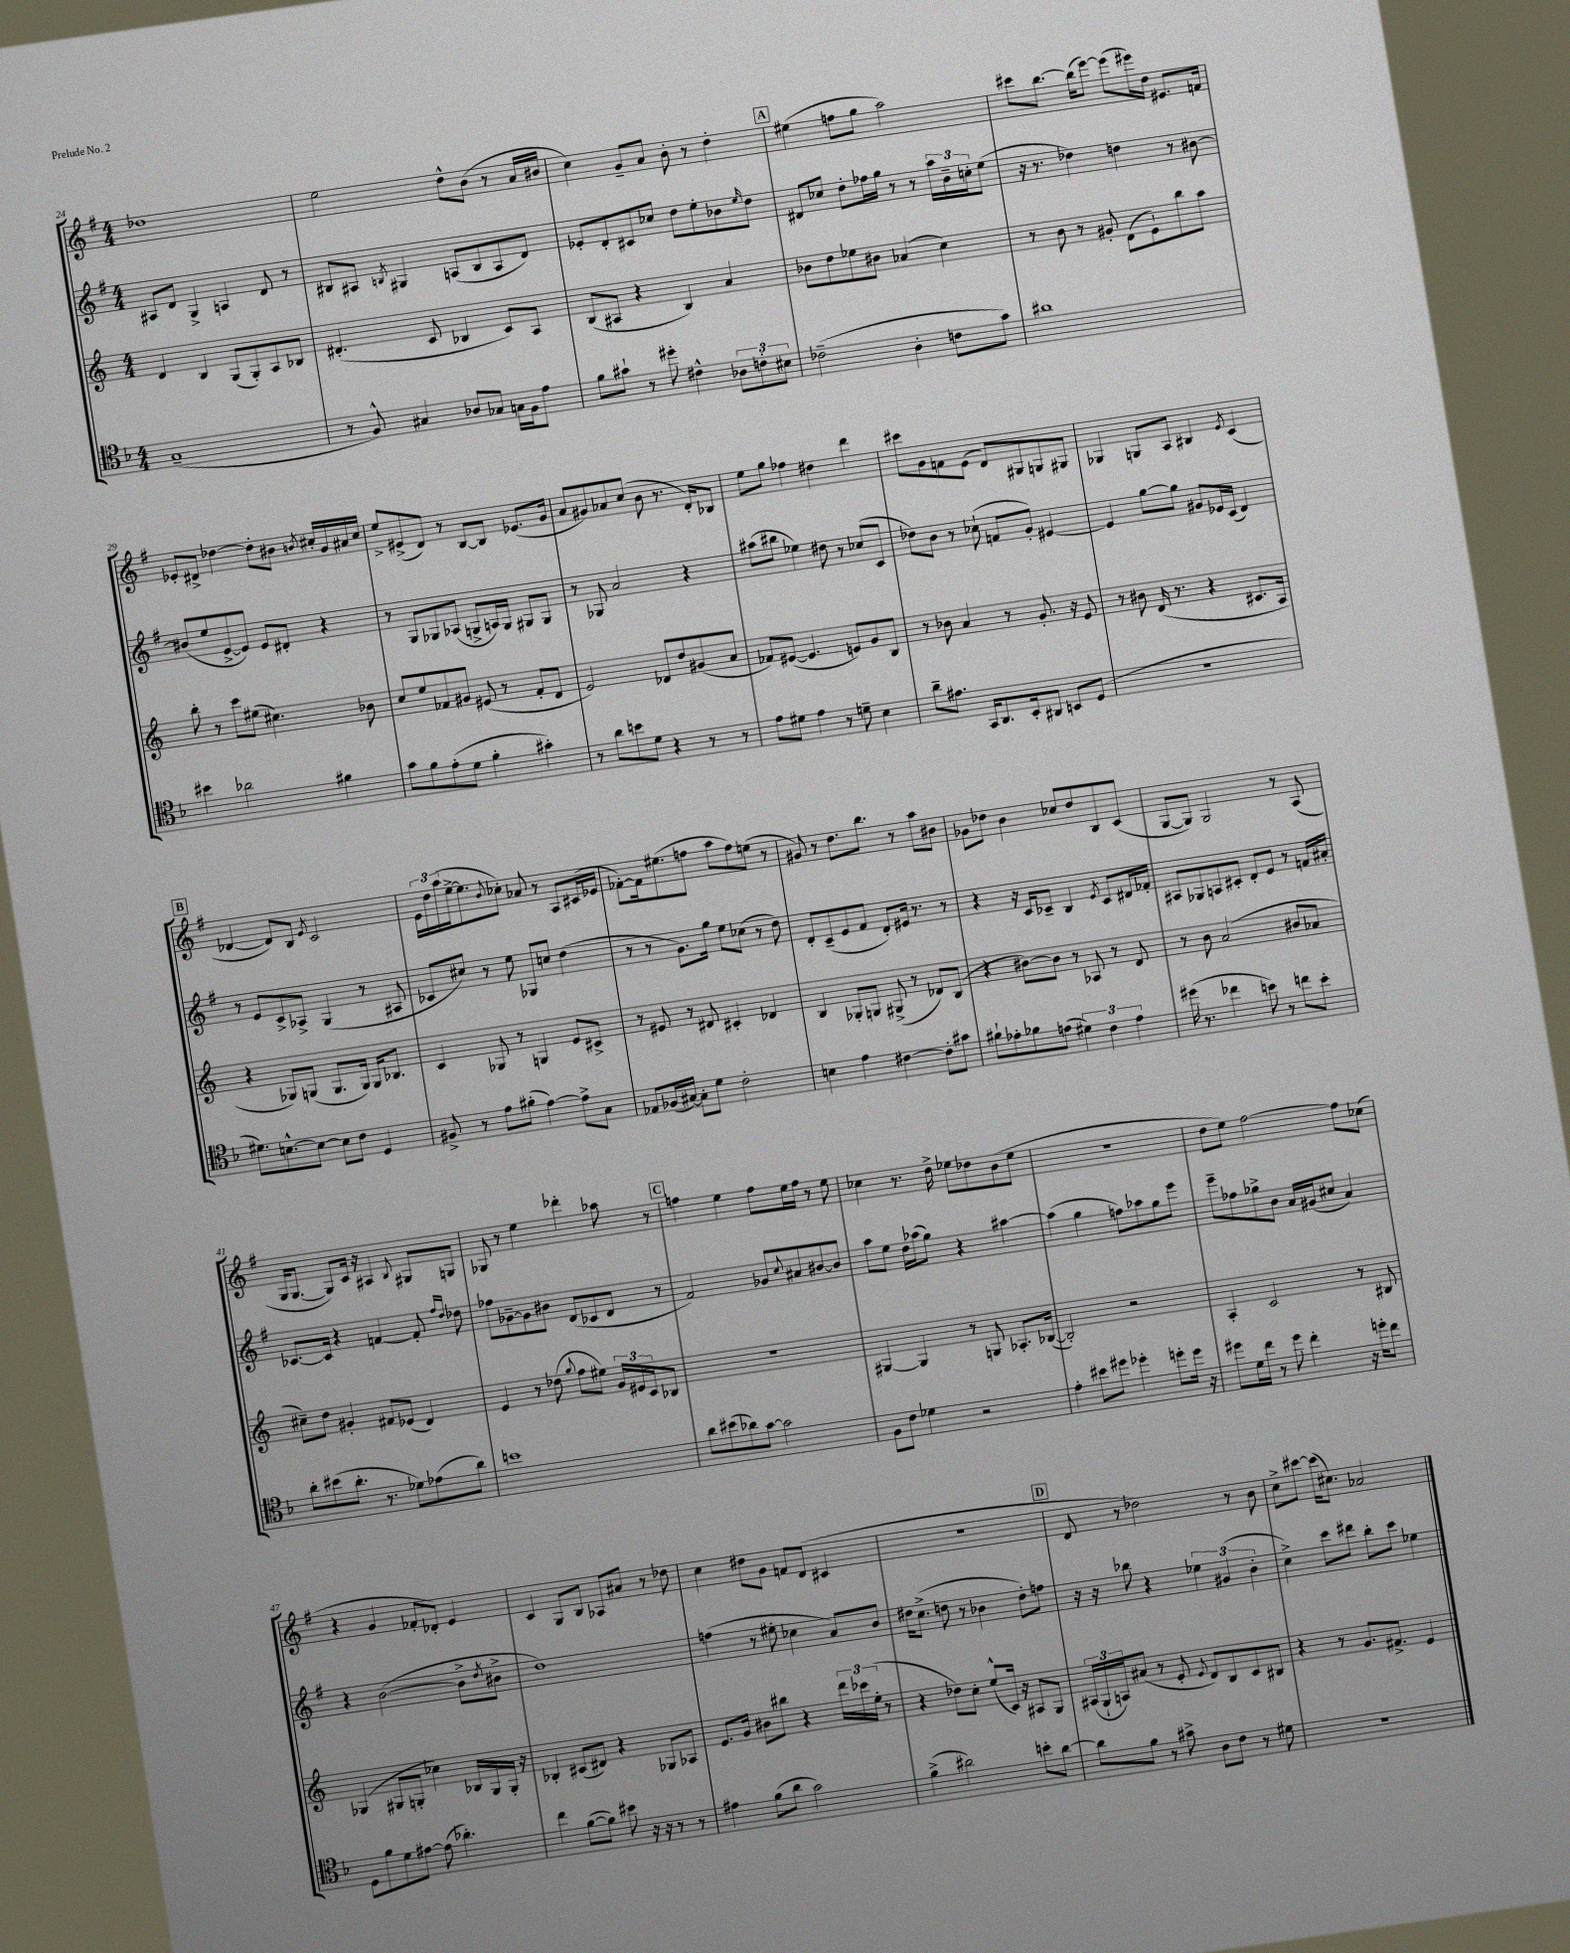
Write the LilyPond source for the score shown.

<<
\new StaffGroup <<
\new Staff = "s0" {
    \clef treble \key g \major \numericTimeSignature \time 4/4
    des''1 |
    e''2 d''8-^ b'8( r8 a'16 bis'16 |
    c''4) g'8-- a'8 b'8-. r8 d''4-. |
    \mark \markup { \box "A" } eis''4( f''8 g''8 a''2) |
    cis'''8 b''8.~ b''16( e'''8~) e'''8( eis'''16) d''16 eis'8. f'16 |
    ees'8-. dis'8-> des''4~ des''8-. bis'8 \acciaccatura { b'8 } cis''16-. g'16 ais'16 cis''16 |
    e''8-> eis'8->( d'8) r8 b8~ b8 ees'8.( g'16 |
    a'8 gis'8) aes'8 c''8( b'8 r8. d'16-.) bes8 |
    e''8 g''8 fes''4 dis''4 d'''4 |
    cis'''8 g'8 f'8 e'8( d'8) gis8 g8 gis8 |
    ges4 g8 a8 bis4 \acciaccatura { e'8 } c'4( |
    \mark \markup { \box "B" } des'4~ des'8) b8 \acciaccatura { e'8 } c'2 |
    \tuplet 3/2 { e'16 d''16 a''16( } e''16~-> e''8. \appoggiatura { b'8 } ces''8-.) aes'8 r8 a8 cis'16( ees'16 |
    fes'8~-.) fes'16 eis''8.( f''8 a''8 f''8) e''8( r8 |
    gis'8) r8 d''8. b''8. r8 a''8 bis'8 |
    ges'8 des''8 b'4 ces''8 des''8 b8 c'8( |
    g8~ g8) g2 r8 a8( |
    g16 g8.~ g8) c'16 r16 ais4 \appoggiatura { b8 } gis8 g8 |
    ges8 r8 e''4 des'''4-. aes''8 r8 |
    \mark \markup { \box "C" } f''4 e''4 f''8 e''16 f''16 r8 e''8 |
    ces''4 r8. d''16-> ees''8 des''8 b'8( ees''8 |
    R1 |
    d''8 e''8) fis''2~ fis''8 ces''8( |
    r4 g'4 fes'8-. des'8-.) e'4 |
    c'4 g8 b8 aes8 ais'8 r8 des''8 |
    c''4 dis''8 g'8 f'8 d'8( cis'4 |
    R1 |
    \mark \markup { \box "D" } d'8 r8 des''2) r8 b'8 |
    c''8-> cis'''8~ cis'''16( cis''8.) aes'2 \bar "|." |
}
\new Staff = "s1" {
    \clef treble \key g \major \numericTimeSignature \time 4/4
    ais8 d'8 g4-> a4 d'8 r8 |
    bis8 ais8 \acciaccatura { b8 } gis4 a8( b8 a8 d'8) |
    ees'8-. d'8-. cis'8 ces''8 d''8 e''8-. bes'8 \grace { e''16 } d''8 |
    \mark \markup { \box "A" } dis'8 ces''8 d''8-. fes''16 g''16 r8 r8 \tuplet 3/2 { a''16 b'16-- c''16-. } e''8( |
    r16 r8. des''4) d''4 r8 bis'8~ |
    bis'8( e''8 e'8~-> e'8) e'8 dis'8-. r4 |
    r8 g8 ges8 aes8( g8-> a16) g16 gis8 gis8 |
    r8 ges8 a'2 r4 |
    ais''8( bis''8 ees''4) dis''8 r8 ces''8( c'8 |
    des''8) b'8 r8 ces''8-!( f'8 g'8-.) eis'4~ |
    eis'4 g''8~ g''8 gis'8 ees'16 c'16( d'4) |
    \mark \markup { \box "B" } r8 e'8 c'8-> aes8-> g4( r8 ais8 |
    ces'8 cis''8) r8 e''8 ges8 c''8 d''4( |
    r8 r8 g'8.) g''16 e''8 ces''8( r8 d''8) |
    d'8-. c'8--( e'8 fis'8 d'8-.) eis'16 r8. r8 |
    r4 r16 c'16 ces'8-- b4 \acciaccatura { e'8 } ces'8 dis'16 fes'16-. |
    ais8 ges8 a8 cis'8-. d'8-. e'8 r8 f'16 ais'16-. |
    ces'8.~ ces'16 r4 f'4~ f'8-. \grace { fis''16 d''16 } des''8 |
    fes''8 ges'8~-- ges'8 bis'8 d'8( ces'8 d'8 r8 |
    \mark \markup { \box "C" } fis'2) ges'8 \appoggiatura { c''8 } ais'8 bis'8~ bis'8 |
    a''8 e''8 d''16 aes''16( g''8) r4 ais''4~ |
    ais''4( g''4 f''8) aes''8 g''8 e'''8 |
    e'''8-- fes''8 ges''8-> b'8 a'16 gis'16( cis''8 a'4) |
    r4 b'2~( b'8-> \acciaccatura { d''8 } bis'8-> |
    d''1) |
    f''4( r8 eis''8-. ces''4 a'8) b'8 |
    dis''16 c''8.->( d''8 r8 bes'4 d''8-.) f''8 |
    \mark \markup { \box "D" } r16 r16 bes''8 r4 \tuplet 3/2 { ees''4 gis'4( b'4-. } |
    c''4->) c'''8 dis'''8 b''8-. c'''8 ees''4 \bar "|." |
}
\new Staff = "s2" {
    \clef treble \key c \major \numericTimeSignature \time 4/4
    d'4 b4 g8( g8-.) a8 bes8 |
    dis'4.-.( c'8 bes4 c'8) a8 |
    b8( ais8 r4 b4) a'4 |
    \mark \markup { \box "A" } bes'8 d''8 ees''8 bis'8 aes'4( c''4) |
    r8 b'8 r8 gis'8-. d'8( e'8-!) b''8 a''8 |
    b''8-. r8 c'''8 eis''8( cis''4.) bes'8 |
    c''8 e''8 fes'8 gis'8 eis'8( r8 fes'8-. d'8 |
    e'2) des'8 d''8 gis'8( a'8 |
    fes'8) eis'8~( eis'4. e'8) g'8 b8 |
    r8 bes'8 a'4 r8 g'8.-. r16 e'8 |
    r8 bis'8 d'16( r8. r4 cis'8. a16 |
    \mark \markup { \box "B" } r4 ges8) g8( g8. g16) g16 bes8. |
    c'4 ges8 r8 g4 e'8 cis'8-> |
    r8 eis'8 r8 dis'8 cis'4-. des'4 |
    b4 ges8-. g8 gis8->( r8 des'8) b8( |
    r4 bis'8~) bis'8 r8 aes8 r8 d'8 |
    r8 b'8 a'2( bis'8 aes'8 |
    cis''8--) d''8 gis'4-. fis'8 ees'8( d'4) |
    e'4 r8 des''8( \appoggiatura { g''8 } f''8 eis''8) \tuplet 3/2 { g'16 eis'16 c'16 } bes8 |
    \mark \markup { \box "C" } R1 |
    gis4~ gis4 r8 g8 aes8.-. bes16~( |
    bes2-.) r2 |
    a4-. c'2 r8 bis8 |
    ges4( gis8 g8-. ces''4) bes16 g16 g16-. r16 |
    bes4-. cis'8( dis'8) r4 ges8 aes8 |
    e'8. g'16 bis'8 bis''8 r4 \tuplet 3/2 { d'''16 ces'''16 e''16-.( } r8 |
    r4 des''8) c''8-. e''8-^( c'16) r16 ais8 g8 |
    \mark \markup { \box "D" } \tuplet 3/2 { ais16( g16-! a16) } ais'8( r8 e'8-. \appoggiatura { e'8 } d'8) b8 c'8 bis8 |
    r4 r8 g'8. fis'8.-> e'4 \bar "|." |
}
\new Staff = "s3" {
    \clef tenor \key f \major \numericTimeSignature \time 4/4
    g1--( |
    r8 f8-^) gis4 aes8 ges8 g16 f16 e'8 |
    f'8 gis'8-! r8 dis''8-. cis'4-^ \tuplet 3/2 { aes8 c'8-. bis8 } |
    \mark \markup { \box "A" } ces'2--( a4-. c'8 g'8) |
    ais'1 |
    bis'4 aes'2 fis'4 |
    g'8 f'8 e'8-.( d'8 f'4-. gis'4-.) |
    r8 a'8 b'8 d'8 r4 r8 r8 |
    e'8 dis'8 e'4 r8 d'8-- bes4 |
    a'8-- eis'8. g,16 a,8. bes,16-. ais,8 b,8 d8( |
    R1 |
    \mark \markup { \box "B" } dis'8.) b8.~-^ b8~ b8 c'8 d4 |
    fis8-> r8 e'8 fis'8-.( e'4~) e'8-> g8 |
    ees8 fes16( gis16~) gis8-. d'8 c'2-. |
    b4 e'4 cis'4~ cis'8-. gis'8 |
    fis'8-! ees'8-. fes'8 e'8( \tuplet 3/2 { dis'4) c'4 e'4 } |
    dis''16( r8. ces''4 b'8) r8 c''8 b'8-. |
    a'8-. bis'8( a'8.-. r8. des'8) ees'8( a'8) |
    b'1 |
    \mark \markup { \box "C" } a'8 bis'8( aes'8) g'8~ g'2 |
    f8 c'8 des'4 r2 |
    e'4-. bis'8 dis''8 des''4-. d''8-. d''16 r16 |
    dis''8 d'16 c''16 r8 dis''8 c''4-. r16 d''16-. c''8 |
    d8 f'8 d'8 eis'8~ eis'8( aes'4.-.) |
    c''4 f'8~( f'8) bis'8 r16 r16 r8 r8 |
    eis'4 f'8( a'8 g'2) |
    f'4->( ais'2) b'8-. ais'8~ |
    \mark \markup { \box "D" } ais'8 f'8 r8 gis'8-> a8 c'8 r8 dis'8 |
    R1 \bar "|." |
}
>>
>>
\layout { \context { \Score currentBarNumber = #24 } }
